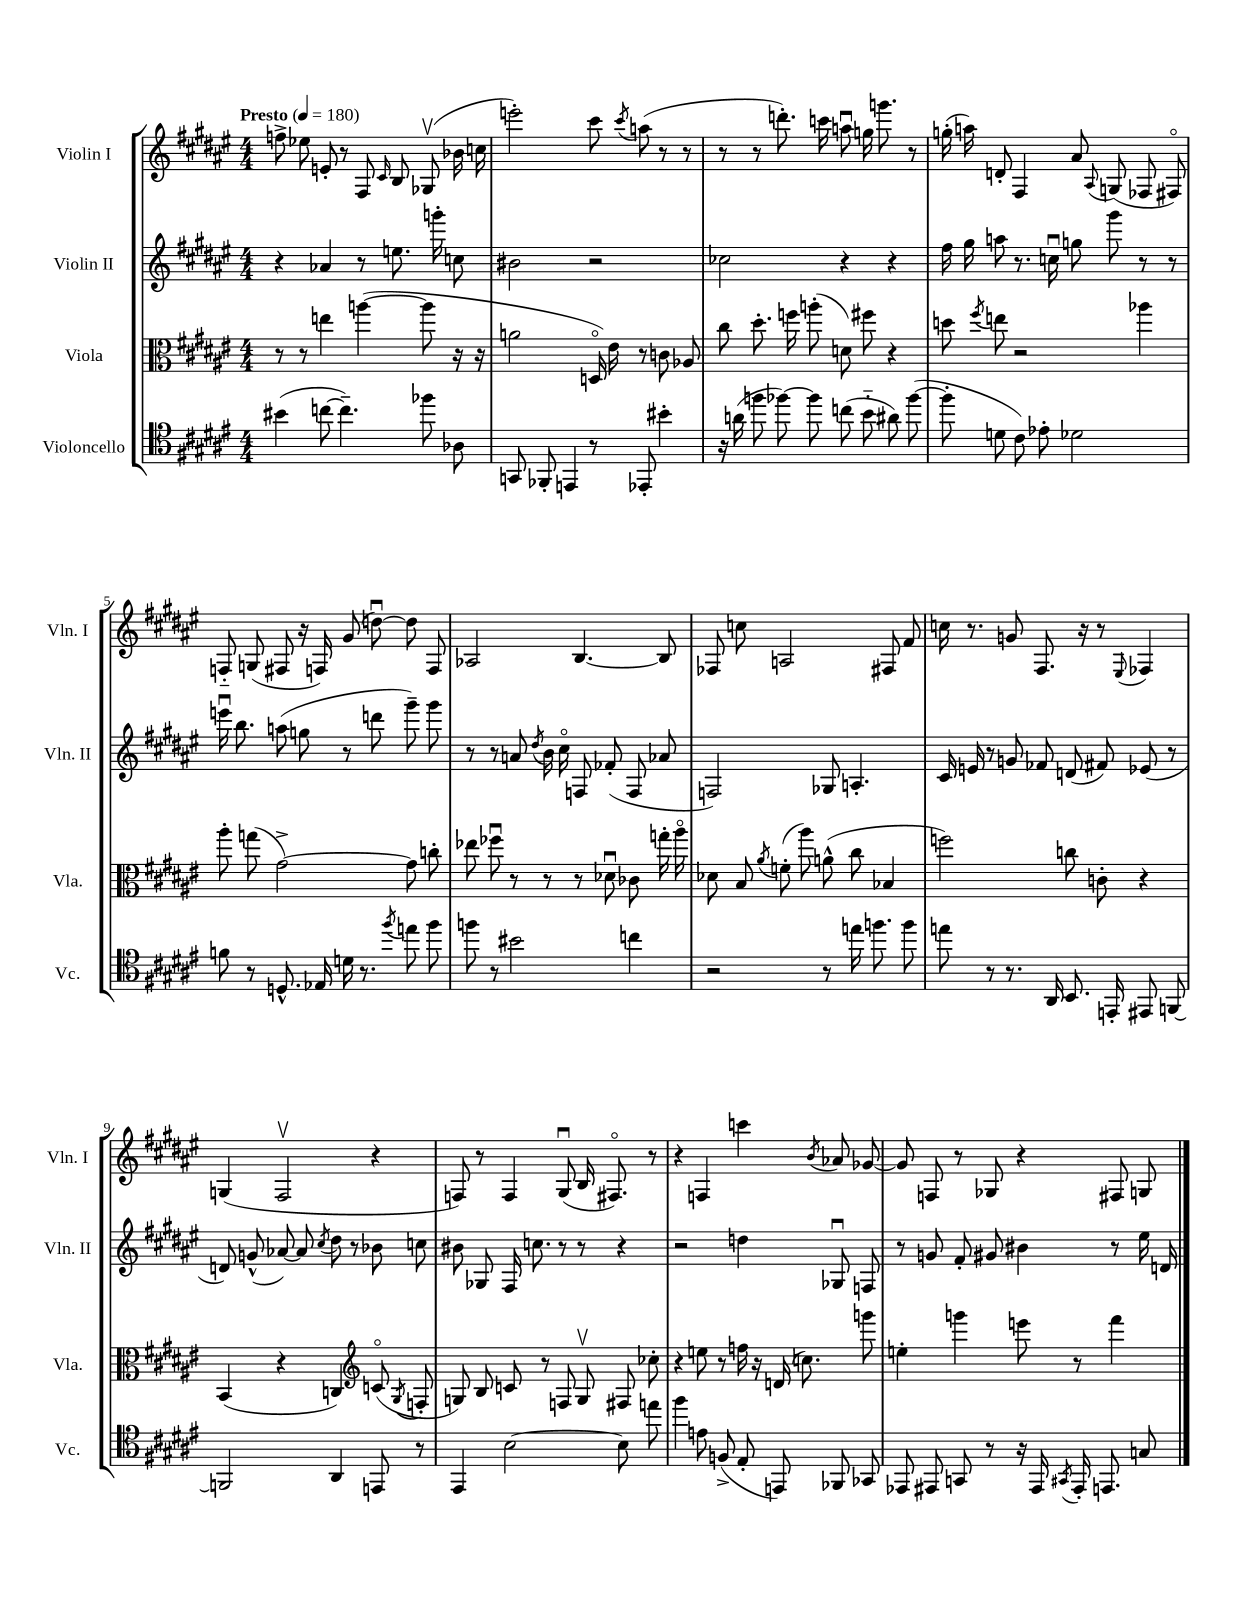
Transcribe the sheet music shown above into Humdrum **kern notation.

**kern	**kern	**kern	**kern
*part4	*part3	*part2	*part1
*staff4	*staff3	*staff2	*staff1
*I"Violoncello	*I"Viola	*I"Violin II	*I"Violin I
*I'Vc.	*I'Vla.	*I'Vln. II	*I'Vln. I
*clefC4	*clefC3	*clefG2	*clefG2
*k[f#c#g#d#a#e#]	*k[f#c#g#d#a#e#]	*k[f#c#g#d#a#e#]	*k[f#c#g#d#a#e#]
*M4/4	*M4/4	*M4/4	*M4/4
*MM180	*MM180	*MM180	*MM180
=1	=1	=1	=1
!	!	!	!LO:TX:a:B:t=Presto
(4b#X\	8r	4r	8ffn^\
.	8r	.	8ee-X\
[8ccn\	4een\	4a-X/	8en'/
4.cc~\])	.	.	8r
.	([4aan\	8r	8F#/
.	.	.	16qqc#/
.	.	8.een\	8B/
8ff-X\	8aa\]	.	(8G-Xv/
.	.	16gggn'\	.
8A-X\	16r	8ccn\	16b-X\
.	16r	.	16ccn\
=2	=2	=2	=2
8GGn/	2an\	2b#X\	2eeen'\)
8FF-X'/	.	.	.
4EEn/	.	.	.
8r	16Dn/)	2r	8ccc#\
.	16e#\	.	.
.	.	.	8qccc#/
8EE-X'/	8r	.	(8aan\
4b#X'\	8cn\	.	8r
.	8A-X/	.	8r
=3	=3	=3	=3
16r	8cc#\	2cc-X\	8r
(16an\	.	.	.
8ffn\	8.dd#'\	.	8r
[8ff-X\)	.	.	8.dddn'\)
.	16ffn\	.	.
8ff-\]	(8aan'\	.	.
.	.	.	16cccn\
(8ccn\	8dn\)	4r	8aanu\
8b\	8ff#X\	.	16ggn\
.	.	.	8.gggn\
8a#X\)	4r	4r	.
([8ff-\	.	.	8r
=4	=4	=4	=4
8ff-'\]	8ddn\	16ff#\	(16ggn'\
.	.	16gg#\	16aan\)
.	8qff#/	.	.
8dn\	8een\	8aan\	8dn'/
8c#\)	2r	8.r	4F#/
8e-X'\	.	.	.
.	.	16ccnu\	.
2d-X\	.	8ggn\	8a#/
.	.	.	8qqA#/
.	.	8ggg#\	(8Gn/
.	4aa-X\	8r	8F-X/
.	.	8r	8F#X/)
!!LO:LB:g=z
=5	=5	=5	=5
8fn\	8aa#'\	16eeenu\	8Fn/
.	.	8.bb\	.
8r	(8ggn\	.	(8Gn/
8.Dn^^/	[2g#^\)	(8aan\	8F#X/
.	.	8ggn\	16r
16E-X/	.	.	16Fn/)
16dn\	.	8r	(8g#/
8.r	.	.	.
.	.	8dddn\	[8ddnu\)
8qff#/	.	.	.
8een\	8g#\]	8ggg#~\)	8dd\]
8ff#\	8ccn'\	8ggg#\	8F/
=6	=6	=6	=6
8ffn\	8ee-X\	8r	2A-X/
8r	8ff-Xu\	8r	.
2b#X\	8r	8an/	.
.	.	8qdd#/	.
.	8r	16b\	.
.	.	16cc#\	.
.	8r	8Fn/	[4.B/
.	8d-Xu\	(8f-X'/	.
4ccn\	8c-X\	8F/	.
.	16ggn'\	8a-X/	8B/]
.	16aa#\	.	.
=7	=7	=7	=7
2r	8d-X\	2Fn/)	8F-X/
.	8B/	.	8ccn\
.	8qa#/	.	.
.	(8fn'\	.	2An/
.	8aa#\)	.	.
8r	(8an^^\	8G-X/	.
16een\	8cc#\	4.An'/	.
8.ffn\	.	.	.
.	4B-X/	.	8F#X/
8ff\	.	.	8f#/
=8	=8	=8	=8
8een\	2ffn\)	16c#/	16ccn\
.	.	16en/	8.r
8r	.	8r	.
8.r	.	8gn/	8gn/
.	.	8f-X/	8.F#/
16AA#/	.	.	.
8.BB/	8ccn\	(8dn/	.
.	.	.	16r
.	8cn'\	8f#X/)	8r
16EEn'/	.	.	.
.	.	.	8qqE#/
8EE#X/	4r	(8e-X/	4F-X/
[8FFn/	.	8r	.
!!LO:LB:g=z
=9	=9	=9	=9
2FFn/]	(4BB/	8dn/)	(4Gn/
.	.	(8gn^^/	.
.	4r	[8a-X/)	2F#v/
.	.	8a-/]	.
.	.	8qcc#/	.
4AA#/	4Cn/)	8dd#\	.
.	.	8r	.
*	*clefG2	*	*
8EEn/	(8cn/	8b-X\	4r
.	8qG#/	.	.
8r	8Fn'/	8ccn\	.
=10	=10	=10	=10
4EE#/	8Gn/)	8b#X\	8Fn/)
.	8B/	8G-X/	8r
[2B\	8cn/	16F#/	4F/
.	.	8.ccn\	.
.	8r	.	.
.	8Fn/	8r	(8G#u/
.	8Gv/	8r	16B/
.	.	.	8.F#X/)
8B\]	8F#X/	4r	.
8een\	8cc-X'\	.	8r
=11	=11	=11	=11
4ff#\	4r	2r	4r
8en\	8een\	.	4Fn/
(8Fn^/	8r	.	.
8E#'/	16ffn\	4ddn\	4cccn\
.	16r	.	.
8EEn/)	(16dn/	.	.
.	8.ccn\)	.	.
.	.	.	8qb/
8FF-X/	.	8G-Xu/	8a-X/
8GG-X/	8gggn\	8Fn/	[8g-X/
=12	=12	=12	=12
8EE-X/	4een'\	8r	8g-/]
8EE#X/	.	8gn/	8Fn/
8GGn/	4gggn\	8f#'/	8r
8r	.	8g#X/	8G-X/
16r	8eeen\	4b#X\	4r
16EE#/	.	.	.
8qGG#X/	.	.	.
16EE#'/	8r	.	.
8.EEn/	.	.	.
.	4fff#\	8r	8F#X/
8Gn/	.	16ee#\	8Gn/
.	.	16dn/	.
==	==	==	==
*-	*-	*-	*-
